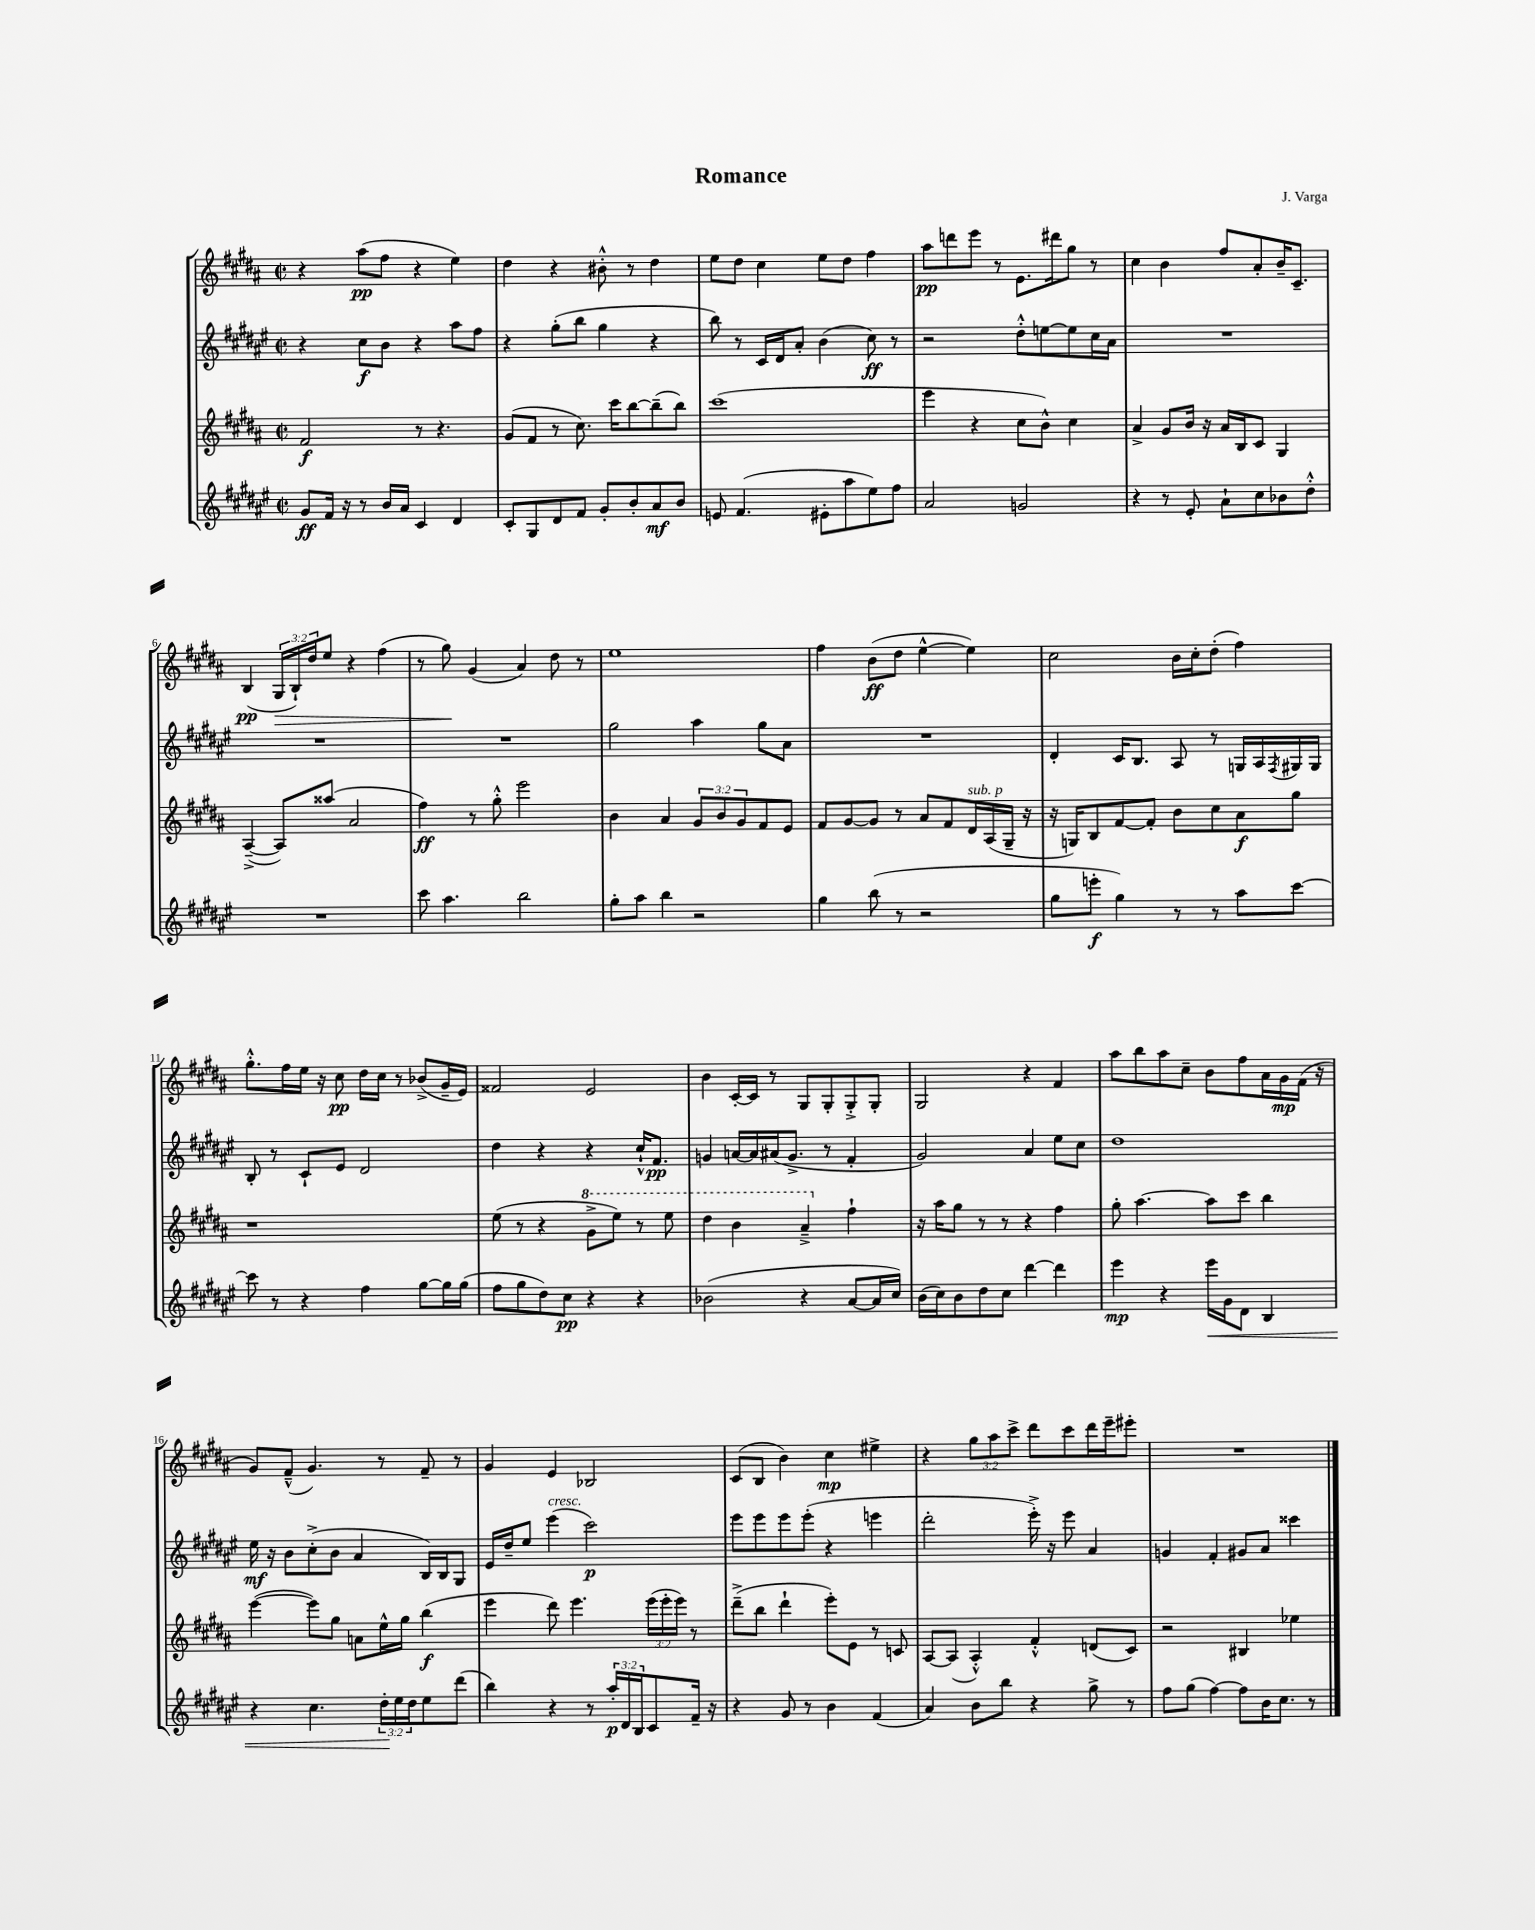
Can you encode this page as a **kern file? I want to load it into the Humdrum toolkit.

**kern	**kern	**kern	**kern
*staff4	*staff3	*staff2	*staff1
*clefG2	*clefG2	*clefG2	*clefG2
*k[f#c#g#d#a#e#]	*k[f#c#g#d#a#]	*k[f#c#g#d#a#e#]	*k[f#c#g#d#a#]
*M2/2	*M2/2	*M2/2	*M2/2
*met(c|)	*met(c|)	*met(c|)	*met(c|)
8g#	2f#	4r	4r
16f#	.	.	.
16r	.	.	.
8r	.	8cc#	(8aa#
16b	.	8b	8ff#
16a#	.	.	.
4c#	8r	4r	4r
.	4.r	.	.
4d#	.	8aa#	4ee)
.	.	8ff#	.
=	=	=	=
8c#'	(8g#	4r	4dd#
8G#	8f#	.	.
8d#	8r	(8gg#'	4r
8f#	8.cc#)	8bb	.
8g#'	.	4gg#	8b#'^^
.	16ccc#	.	.
8b'	[8bb	.	8r
8a#	(8bb~]	4r	4dd#
8b	8bb)	.	.
=	=	=	=
8e	(1ccc#	8bb)	8ee
(4.f#	.	8r	8dd#
.	.	16c#	4cc#
.	.	16d#	.
.	.	8a#'	.
8e#'	.	(4b	8ee
8aa#	.	.	8dd#
8ee#)	.	8cc#)	4ff#
8ff#	.	8r	.
=	=	=	=
2a#	4eee	2r	8aa#
.	.	.	8ddd
.	4r	.	8eee
.	.	.	8r
2g	8cc#	8dd#'^^	8.e
.	8b^^)	[8ee	.
.	.	.	16ddd#
.	4cc#	8ee]	8gg#
.	.	16cc#	8r
.	.	16a#	.
=	=	=	=
4r	4a#^	1r	4cc#
8r	8g#	.	4b
8e#'	16b	.	.
.	16r	.	.
8a#`	16a#	.	8ff#
.	16B	.	.
8cc#	8c#	.	8a#'
8b-	4G#	.	16b~
.	.	.	8.c#~
8dd#'^^	.	.	.
=	=	=	=
1r	([4A#~^	1r	(4B
.	8A#])	.	24G#
.	.	.	24B`)
.	.	.	24dd#
.	(8aa##	.	8ee
.	2a#	.	4r
.	.	.	(4ff#
=	=	=	=
8ccc#	4ff#)	1r	8r
4.aa#	.	.	8gg#)
.	8r	.	(4g#
.	8gg#'^^	.	.
2bb	2eee	.	4a#)
.	.	.	8dd#
.	.	.	8r
=	=	=	=
8gg#'	4b	2gg#	1ee
8aa#	.	.	.
4bb	4a#	.	.
2r	12g#	4aa#	.
.	12b	.	.
.	12g#	.	.
.	8f#	8gg#	.
.	8e	8a#	.
=	=	=	=
4gg#	8f#	1r	4ff#
.	[8g#	.	.
(8bb	8g#]	.	(8b
8r	8r	.	8dd#
2r	8a#	.	[4ee^^
.	8f#	.	.
.	16d#	.	4ee])
.	(16A#	.	.
.	16G#~	.	.
.	16r	.	.
=	=	=	=
8gg#	16r	4d#'	2cc#
.	16G)	.	.
8eee'	8B	.	.
4gg#)	[8f#	16c#	.
.	.	8.B	.
.	8f#']	.	.
8r	8b	8A#	16b
.	.	.	16cc#'
8r	8cc#	8r	(8dd#'
8aa#	8a#	16G	4ff#)
.	.	16A#	.
.	.	8qF#	.
[8ccc#	8gg#	16G#	.
.	.	16G#	.
=	=	=	=
8ccc#]	1r	8B'	8.gg#'^^
8r	.	8r	.
.	.	.	16ff#
4r	.	8c#`	16ee
.	.	.	16r
.	.	8e#	8cc#
4ff#	.	2d#	16dd#
.	.	.	16cc#
.	.	.	8r
[8gg#	.	.	(8b-^
16gg#]	.	.	16g#~
(16gg#	.	.	16e)
=	=	=	=
8ff#	(8ee	4dd#	2f##
8gg#	8r	.	.
8dd#)	4r	4r	.
8cc#	.	.	.
4r	8gg#^	4r	2e
.	8eee)	.	.
4r	8r	16cc#`^^	.
.	.	8.f#	.
.	8eee	.	.
=	=	=	=
(2b-	4ddd#	4g	4b
.	4bb	[16a	[16c#'
.	.	16a]	16c#]
.	.	(16a#	8r
.	.	8.g^	.
4r	4aa#~^	.	8G#
.	.	8r	8G#'
[8a#	4ff#`	4f#'	8G#'^
16a#]	.	.	8G#'
16cc#)	.	.	.
=	=	=	=
(16b	16r	2g#)	2G#
16cc#)	16aa#	.	.
8b	8gg#	.	.
8dd#	8r	.	.
8cc#	8r	.	.
[4ddd#	4r	4a#	4r
4ddd#]	4ff#	8ee#	4f#
.	.	8cc#	.
=	=	=	=
4eee#	8gg#'	1dd#	8aa#
.	[4.aa#	.	8bb
4r	.	.	8aa#
.	.	.	8cc#~
16eee#	8aa#]	.	8b
16g#	.	.	.
8d#	8ccc#	.	8ff#
4B	4bb	.	16a#
.	.	.	16g#
.	.	.	(16f#
.	.	.	16r
=	=	=	=
4r	([4eee	16ee#	8g#)
.	.	16r	.
.	.	8b	(8f#~^^
4.cc#	8eee])	(8cc#'^	4.g#)
.	8gg#	8b	.
.	8a	4a#	.
24dd#'	16ee^^	.	8r
24ee#	.	.	.
.	16gg#	.	.
24dd#	.	.	.
8ee#	(4bb	16B)	8f#~
.	.	16B	.
(8ddd#	.	8G#	8r
=	=	=	=
4bb)	4eee	16e#	4g#
.	.	16dd#~	.
.	.	8ee#	.
4r	8ddd#)	(4eee#	4e
.	4.eee	.	.
8r	.	2ccc#)	2B-
24aa#'	.	.	.
24d#	.	.	.
24B	.	.	.
8c#	(24eee	.	.
.	24eee'	.	.
.	24eee)	.	.
16f#~	8r	.	.
16r	.	.	.
=	=	=	=
4r	(8ddd#~^	8eee#	(8c#
.	8bb	8eee#	8B
8g#	4ddd#`	8eee#	4b)
8r	.	(8eee#'	.
4b	8eee')	4r	4cc#
.	8e	.	.
(4f#	8r	4eee	4ee#^
.	8c	.	.
=	=	=	=
4a#)	[8A#	2ddd#'	4r
.	(8A#]	.	.
8b	4A#'^^)	.	12gg#
.	.	.	12aa#
8bb	.	.	.
.	.	.	12ccc#^
4r	4f#'^^	16eee#'^)	8ddd#
.	.	16r	.
.	.	8eee#	8ccc#
8gg#^	(8d	4a#	16ddd#
.	.	.	16eee~
8r	8c#)	.	8eee#'
=	=	=	=
8ff#	2r	4g	1r
(8gg#	.	.	.
[4ff#)	.	4f#'	.
8ff#]	4B#	8g#	.
16b	.	8a#	.
8.cc#	.	.	.
.	4ee-	4ccc##	.
8r	.	.	.
==	==	==	==
*-	*-	*-	*-
